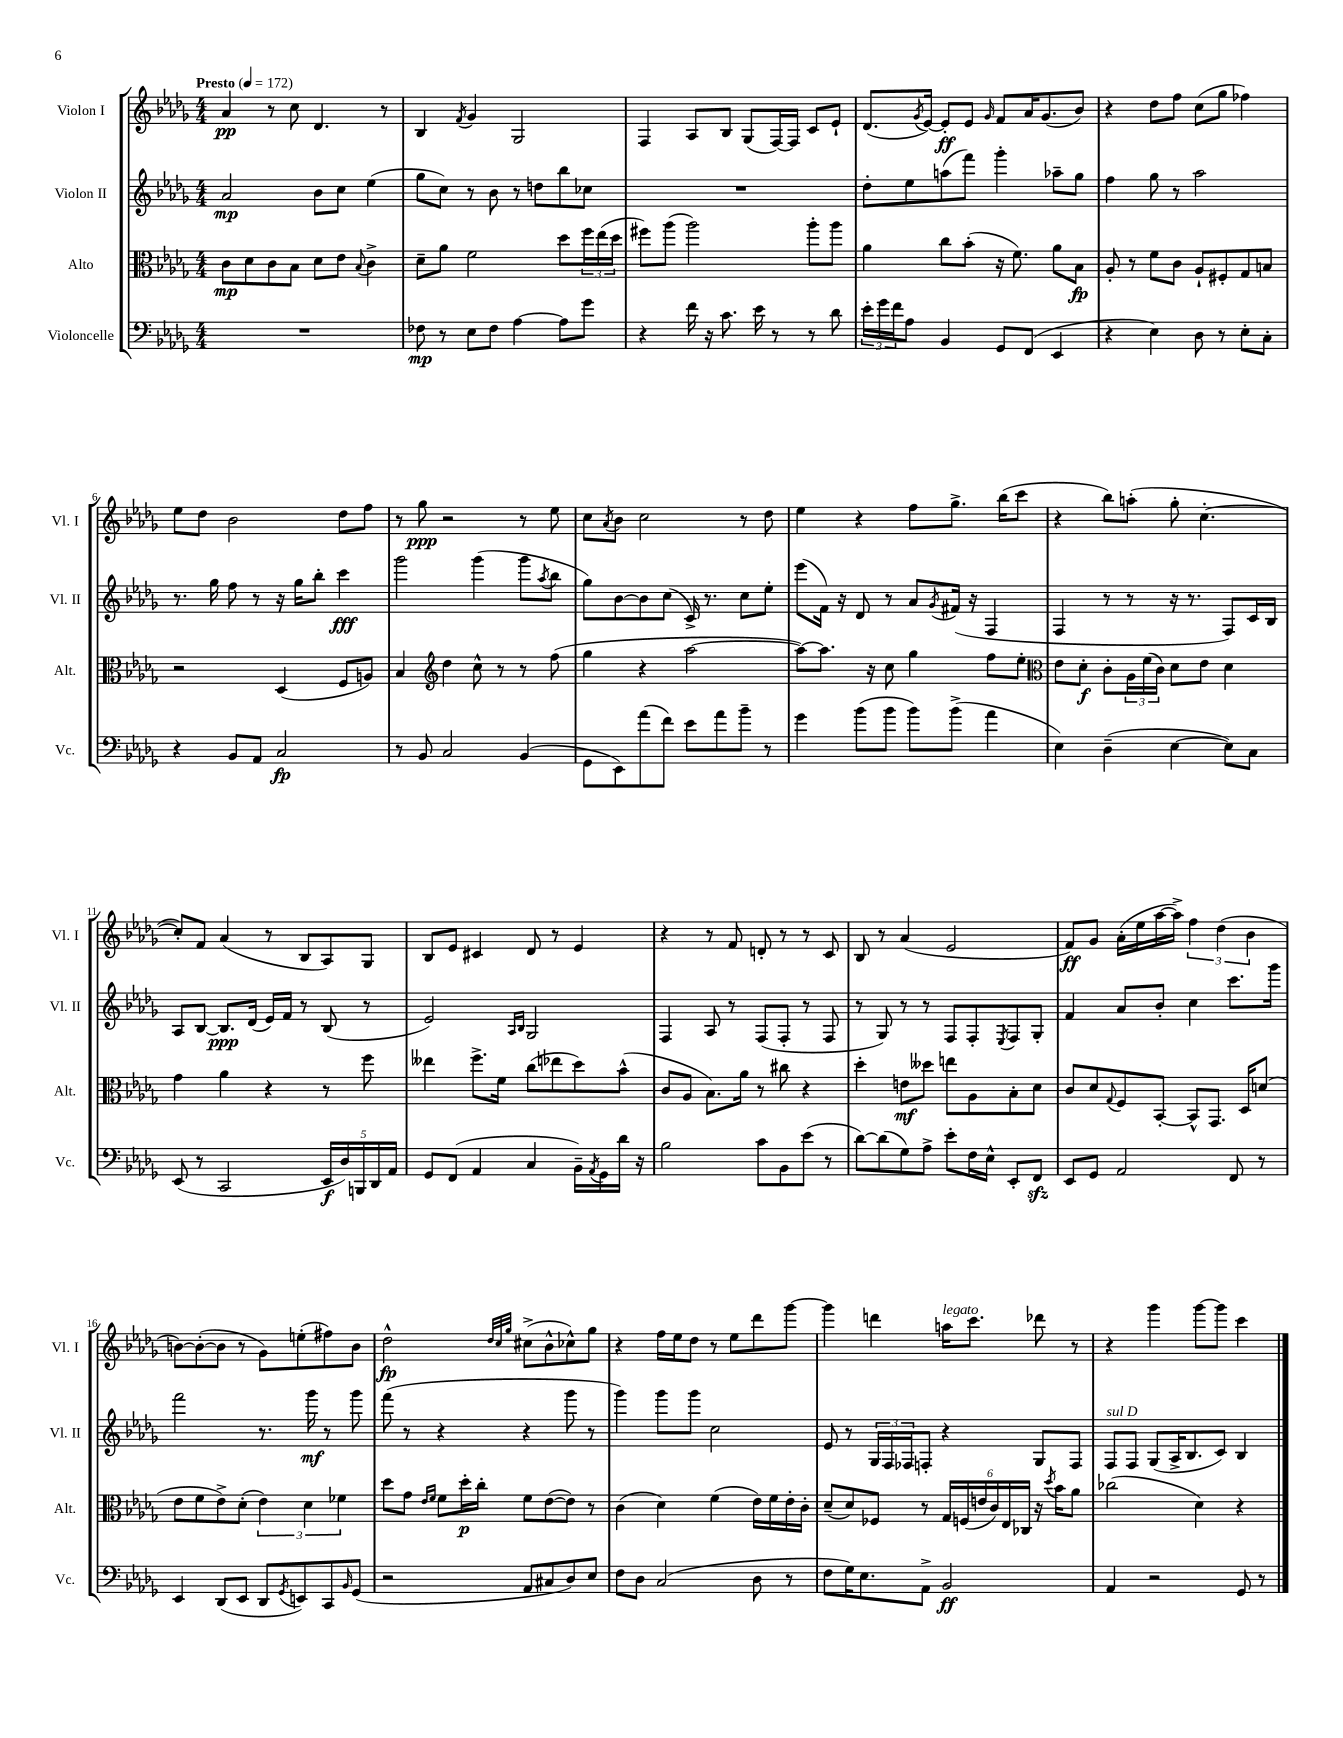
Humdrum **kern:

**kern	**dynam	**kern	**dynam	**kern	**dynam	**kern	**dynam
*part4	*part4	*part3	*part3	*part2	*part2	*part1	*part1
*staff4	*staff4	*staff3	*staff3	*staff2	*staff2	*staff1	*staff1
*I"Violoncelle	*	*I"Alto	*	*I"Violon II	*	*I"Violon I	*
*I'Vc.	*	*I'Alt.	*	*I'Vl. II	*	*I'Vl. I	*
*clefF4	*	*clefC3	*	*clefG2	*	*clefG2	*
*k[b-e-a-d-g-]	*	*k[b-e-a-d-g-]	*	*k[b-e-a-d-g-]	*	*k[b-e-a-d-g-]	*
*M4/4	*	*M4/4	*	*M4/4	*	*M4/4	*
*MM172	*	*MM172	*	*MM172	*	*MM172	*
=1	=1	=1	=1	=1	=1	=1	=1
!	!	!	!	!	!	!LO:TX:a:B:t=Presto	!
1r	.	8c\L	mp	2a-/	mp	4a-/	pp
.	.	8d-\	.	.	.	.	.
.	.	8c\	.	.	.	8r	.
.	.	8B-\J	.	.	.	8cc\	.
.	.	8d-\L	.	8b-\L	.	4.d-/	.
.	.	8e-\J	.	8cc\J	.	.	.
.	.	8qqB-/	.	.	.	.	.
.	.	4c^\	.	(4ee-\	.	.	.
.	.	.	.	.	.	8r	.
=2	=2	=2	=2	=2	=2	=2	=2
8F-X\	mp	8d-~\L	.	8gg-\L	.	4B-/	.
8r	.	8a-\J	.	8cc\J)	.	.	.
.	.	.	.	.	.	8qf/	.
8E-\L	.	2f\	.	8r	.	4g-/	.
8F-\J	.	.	.	8b-\	.	.	.
[4A-\	.	.	.	8r	.	2G-/	.
.	.	.	.	8ddn\L	.	.	.
8A-\L]	.	8dd-\L	.	8bb-\	.	.	.
8g-\J	.	24ff\L	.	8cc-X\J	.	.	.
.	.	(24ee-\	.	.	.	.	.
.	.	24dd-\JJ	.	.	.	.	.
=3	=3	=3	=3	=3	=3	=3	=3
4r	.	8ff#X\L)	.	1r	.	4F/	.
.	.	(8aa-\J	.	.	.	.	.
16f\	.	2aa-\)	.	.	.	8A-/L	.
16r	.	.	.	.	.	.	.
8.c\	.	.	.	.	.	8B-/J	.
.	.	.	.	.	.	(8G-/L	.
16e-\	.	.	.	.	.	.	.
8r	.	.	.	.	.	[16F/L)	.
.	.	.	.	.	.	16F/JJ]	.
8r	.	8aa-'\L	.	.	.	8c/L	.
8d-\	.	8aa-\J	.	.	.	8e-`/J	.
=4	=4	=4	=4	=4	=4	=4	=4
24e-'\LL	.	4a-\	.	8dd-'\L	.	(8.d-/L	.
24g-\	.	.	.	.	.	.	.
24f\J	.	.	.	.	.	.	.
8A-\J	.	.	.	8ee-\	.	.	.
.	.	.	.	.	.	8qg-/	.
.	.	.	.	.	.	[16e-/Jk)	.
4BB-/	.	8cc\L	.	(8aan\	.	8e-'/L]	ff
.	.	(8b-'\J	.	8fff\J)	.	8e-/J	.
.	.	.	.	.	.	16qqg-/	.
8GG-/L	.	16r	.	4ggg-'\	.	8f/L	.
.	.	8.f\)	.	.	.	.	.
(8FF/J	.	.	.	.	.	16a-/K	.
.	.	.	.	.	.	(8.g-/	.
4EE-/	.	8a-\L	.	8aa-X~\L	.	.	.
.	.	8B-\J	fp	8gg-\J	.	8b-/J)	.
=5	=5	=5	=5	=5	=5	=5	=5
4r	.	8A-'/	.	4ff\	.	4r	.
.	.	8r	.	.	.	.	.
4E-\)	.	8f\L	.	8gg-\	.	8dd-\L	.
.	.	8c\J	.	8r	.	8ff\J	.
8D-\	.	8A-`/L	.	2aa-\	.	(8cc\L	.
8r	.	8F#X'/	.	.	.	8gg-\J	.
8E-'\L	.	8G-/	.	.	.	4ff-X\)	.
8C'\J	.	8Bn/J	.	.	.	.	.
!!LO:LB:g=z
=6	=6	=6	=6	=6	=6	=6	=6
4r	.	2r	.	8.r	.	8ee-\L	.
.	.	.	.	.	.	8dd-\J	.
.	.	.	.	16gg-\	.	.	.
8BB-/L	.	.	.	8ff\	.	2b-\	.
8AA-/J	.	.	.	8r	.	.	.
2C/	fp	(4D-/	.	16r	.	.	.
.	.	.	.	16gg-\KL	.	.	.
.	.	.	.	8bb-'\J	.	.	.
.	.	8F/L	.	4ccc\	fff	8dd-\L	.
.	.	8An/J)	.	.	.	8ff\J	.
=7	=7	=7	=7	=7	=7	=7	=7
8r	.	4B-/	.	2ggg-\	.	8r	.
8BB-/	.	.	.	.	.	8gg-\	ppp
*	*	*clefG2	*	*	*	*	*
2C/	.	4dd-\	.	.	.	2r	.
.	.	8cc^^\	.	(4ggg-\	.	.	.
.	.	8r	.	.	.	.	.
(4BB-/	.	8r	.	8ggg-\L	.	8r	.
.	.	.	.	8qaa-/	.	.	.
.	.	(8ff\	.	8bb-\J	.	8ee-\	.
=8	=8	=8	=8	=8	=8	=8	=8
8GG-\L	.	4gg-\	.	8gg-\L)	.	8cc\L	.
.	.	.	.	.	.	8qa-/	.
8EE-\)	.	.	.	[8b-\	.	8b-\J	.
(8a-\	.	4r	.	8b-\]	.	2cc\	.
8f\J)	.	.	.	(8cc\J	.	.	.
8e-\L	.	[2aa-\	.	16c^/)	.	.	.
.	.	.	.	8.r	.	.	.
8a-\	.	.	.	.	.	.	.
8b-~\J	.	.	.	8cc\L	.	8r	.
8r	.	.	.	8ee-'\J	.	8dd-\	.
=9	=9	=9	=9	=9	=9	=9	=9
4g-\	.	8aa-\L_)	.	(8eee-\L	.	4ee-\	.
.	.	8.aa-\J]	.	16f\Jk)	.	.	.
.	.	.	.	16r	.	.	.
(8b-\L	.	.	.	8d-/	.	4r	.
.	.	16r	.	.	.	.	.
8b-\J	.	8cc\	.	8r	.	.	.
8b-\L)	.	4gg-\	.	8a-/L	.	8ff\L	.
.	.	.	.	8qg-/	.	.	.
(8b-^\J	.	.	.	(16f#X/Jk	.	8.gg-^\J	.
.	.	.	.	16r	.	.	.
4a-\	.	8ff\L	.	4F/	.	.	.
.	.	.	.	.	.	(16bb-\KL	.
.	.	8ee-'\J	.	.	.	8ccc\J	.
=10	=10	=10	=10	=10	=10	=10	=10
*	*	*clefC3	*	*	*	*	*
4E-\)	.	8e-\L	.	4F/	.	4r	.
.	.	8d-'\J	f	.	.	.	.
(4D-~\	.	8c'\L	.	8r	.	8bb-\L)	.
.	.	24A-\L	.	8r	.	(8aan'\J	.
.	.	(24f\	.	.	.	.	.
.	.	24c\JJ)	.	.	.	.	.
[4E-\	.	8d-\L	.	16r	.	8gg-'\	.
.	.	.	.	8.r	.	.	.
.	.	8e-\J	.	.	.	[4.cc'\	.
8E-\L])	.	4d-\	.	8F/L)	.	.	.
8C\J	.	.	.	16c/L	.	.	.
.	.	.	.	16B-/JJ	.	.	.
!!LO:LB:g=z
=11	=11	=11	=11	=11	=11	=11	=11
(8EE-/	.	4g-\	.	8A-/L	.	8cc'/L])	.
8r	.	.	.	[8B-/J	.	8f/J	.
2CC/	.	4a-\	.	8.B-/L]	ppp	(4a-/	.
.	.	.	.	(16d-/Jk	.	.	.
.	.	4r	.	16e-/LL)	.	8r	.
.	.	.	.	16f/JJ	.	.	.
.	.	.	.	8r	.	8B-/L	.
20EE-/LL	f	8r	.	(8B-/	.	8A-/)	.
20D-/)	.	.	.	.	.	.	.
20BBBn/	.	.	.	.	.	.	.
.	.	8ff\	.	8r	.	8G-/J	.
20DD-/	.	.	.	.	.	.	.
20AA-/JJ	.	.	.	.	.	.	.
=12	=12	=12	=12	=12	=12	=12	=12
8GG-/L	.	4ee--X\	.	2e-/)	.	8B-/L	.
(8FF/J	.	.	.	.	.	8e-/J	.
4AA-/	.	8.ff^\L	.	.	.	4c#X/	.
.	.	16f\Jk	.	.	.	.	.
.	.	.	.	16qqA-/LL	.	.	.
.	.	.	.	16qqB-/JJ	.	.	.
4C/	.	(8cc\L	.	2G-/	.	8d-/	.
.	.	8ee-X\	.	.	.	8r	.
16BB-~\LL)	.	8dd-\)	.	.	.	4e-/	.
8qAA-/	.	.	.	.	.	.	.
16GG-\	.	.	.	.	.	.	.
16d-\JJ	.	(8b-^^\J	.	.	.	.	.
16r	.	.	.	.	.	.	.
=13	=13	=13	=13	=13	=13	=13	=13
2B-\	.	8c/L	.	4F/	.	4r	.
.	.	8A-/J	.	.	.	.	.
.	.	8.B-\L)	.	8A-/	.	8r	.
.	.	.	.	8r	.	8f/	.
.	.	16a-\Jk	.	.	.	.	.
8c\L	.	8r	.	(8F/L	.	8dn'/	.
8BB-\	.	8cc#X\	.	8F'/J	.	8r	.
(8e-\J	.	4r	.	8r	.	8r	.
8r	.	.	.	8F/	.	8c/	.
=14	=14	=14	=14	=14	=14	=14	=14
[8d-\L)	.	4dd-'\	.	8r	.	8B-/	.
(8d-\]	.	.	.	8G-/)	.	8r	.
8G-\)	.	8en\L	mf	8r	.	(4a-/	.
8A-^\J	.	8dd--X\J	.	8r	.	.	.
8e-'\L	.	8een\L	.	8F/L	.	2e-/	.
16F\L	.	8A-\	.	8F'/	.	.	.
16E-^^\JJ	.	.	.	.	.	.	.
.	.	.	.	8qE-/	.	.	.
8EE-'/L	.	8B-'\	.	8F/	.	.	.
8FFzz/J	.	8d-\J	.	8G-'/J	.	.	.
=15	=15	=15	=15	=15	=15	=15	=15
8EE-/L	.	8c/L	.	4f/	.	8f/L)	ff
8GG-/J	.	8d-/	.	.	.	8g-/J	.
.	.	8qqG-/	.	.	.	.	.
2AA-/	.	8F/	.	8a-/L	.	(16a-'\LL	.
.	.	.	.	.	.	16ee-\	.
.	.	[8BB-'/J	.	8b-'/J	.	[16aa-\	.
.	.	.	.	.	.	16aa-^\JJ])	.
.	.	8BB-^^/L]	.	4cc\	.	6ff\	.
.	.	8.GG-/J	.	.	.	.	.
.	.	.	.	.	.	(6dd-\	.
8FF/	.	.	.	8.ccc\L	.	.	.
.	.	16D-/KL	.	.	.	.	.
.	.	.	.	.	.	6b-\	.
8r	.	(8dn/J	.	.	.	.	.
.	.	.	.	16ggg-\Jk	.	.	.
!!LO:LB:g=z
=16	=16	=16	=16	=16	=16	=16	=16
4EE-/	.	8e-\L	.	2fff\	.	[8bn\L)	.
.	.	8f\	.	.	.	(8b'\_	.
(8DD-/L	.	8e-^\)	.	.	.	8b\J]	.
8EE-/J	.	(8d-'\J	.	.	.	8r	.
8DD-/L	.	6e-\)	.	8.r	.	8g-\L)	.
8qGG-/	.	.	.	.	.	.	.
8EEn/)	.	.	.	.	.	(8een'\	.
.	.	6d-\	.	.	.	.	.
.	.	.	.	16ggg-\	mf	.	.
8CC/	.	.	.	8r	.	8ff#X\)	.
.	.	6f-X\	.	.	.	.	.
16qqBB-/	.	.	.	.	.	.	.
(8GG-/J	.	.	.	8ggg-\	.	8b\J	.
=17	=17	=17	=17	=17	=17	=17	=17
2r	.	8dd-\L	.	(8fff\	.	2dd-^^\	fp
.	.	8g-\J	.	8r	.	.	.
.	.	16qqe-/LL	.	.	.	.	.
.	.	16qqf/JJ	.	.	.	.	.
.	.	8f\L	.	4r	.	.	.
.	.	16dd-'\L	p	.	.	.	.
.	.	16cc'\JJ	.	.	.	.	.
.	.	.	.	.	.	32qqdd-/LLL	.
.	.	.	.	.	.	32qqcc/	.
.	.	.	.	.	.	32qqgg-/JJJ	.
8AA-/L	.	8f\L	.	4r	.	(8cc#X^\L	.
8C#X/	.	([8e-\	.	.	.	8b-^^\	.
8D-/)	.	8e-\J])	.	8ggg-\	.	8cc-X^^\)	.
8E-/J	.	8r	.	8r	.	8gg-\J	.
=18	=18	=18	=18	=18	=18	=18	=18
8F\L	.	(4c\	.	4ggg-\)	.	4r	.
8D-\J	.	.	.	.	.	.	.
(2C/	.	4d-\)	.	8ggg-\L	.	16ff\LL	.
.	.	.	.	.	.	16ee-\J	.
.	.	.	.	8ggg-\J	.	8dd-\J	.
.	.	(4f\	.	2cc\	.	8r	.
.	.	.	.	.	.	8ee-\L	.
8D-\	.	16e-\LL)	.	.	.	8ddd-\	.
.	.	16f\	.	.	.	.	.
8r	.	16e-'\	.	.	.	[8ggg-\J	.
.	.	16c'\JJ	.	.	.	.	.
=19	=19	=19	=19	=19	=19	=19	=19
8F\L	.	(8d-~/L	.	8e-/	.	4ggg-\]	.
16G-\K)	.	8d-/)	.	8r	.	.	.
8.E-\	.	.	.	.	.	.	.
.	.	8F-X/J	.	24G-/LL	.	4dddn\	.
.	.	.	.	24F/	.	.	.
.	.	.	.	24F-X/J	.	.	.
8AA-^\J	.	8r	.	8Fn'/J	.	.	.
!	!	!	!	!	!	!LO:TX:a:i:t=legato	!
2BB-/	ff	24G-/LL	.	4r	.	16aan\KL	.
.	.	(24Fn/	.	.	.	.	.
.	.	.	.	.	.	8.ccc\J	.
.	.	24en/	.	.	.	.	.
.	.	24c/)	.	.	.	.	.
.	.	24E-/	.	.	.	.	.
.	.	24C-X/JJ	.	.	.	.	.
.	.	16r	.	8G-/L	.	8ddd-X\	.
.	.	8qdd-/	.	.	.	.	.
.	.	16b-\KL	.	.	.	.	.
.	.	8a-\J	.	8F/J	.	8r	.
=20	=20	=20	=20	=20	=20	=20	=20
!	!	!	!	!LO:TX:a:i:t=sul D	!	!	!
4AA-/	.	(2cc-X\	.	8F/L	.	4r	.
.	.	.	.	8F/J	.	.	.
2r	.	.	.	(8G-/L	.	4ggg-\	.
.	.	.	.	16A-^/K	.	.	.
.	.	.	.	8.B-/	.	.	.
.	.	4d-\)	.	.	.	[8ggg-\L	.
.	.	.	.	8c/J)	.	8ggg-\J]	.
8GG-/	.	4r	.	4B-/	.	4ccc\	.
8r	.	.	.	.	.	.	.
==	==	==	==	==	==	==	==
*-	*-	*-	*-	*-	*-	*-	*-
